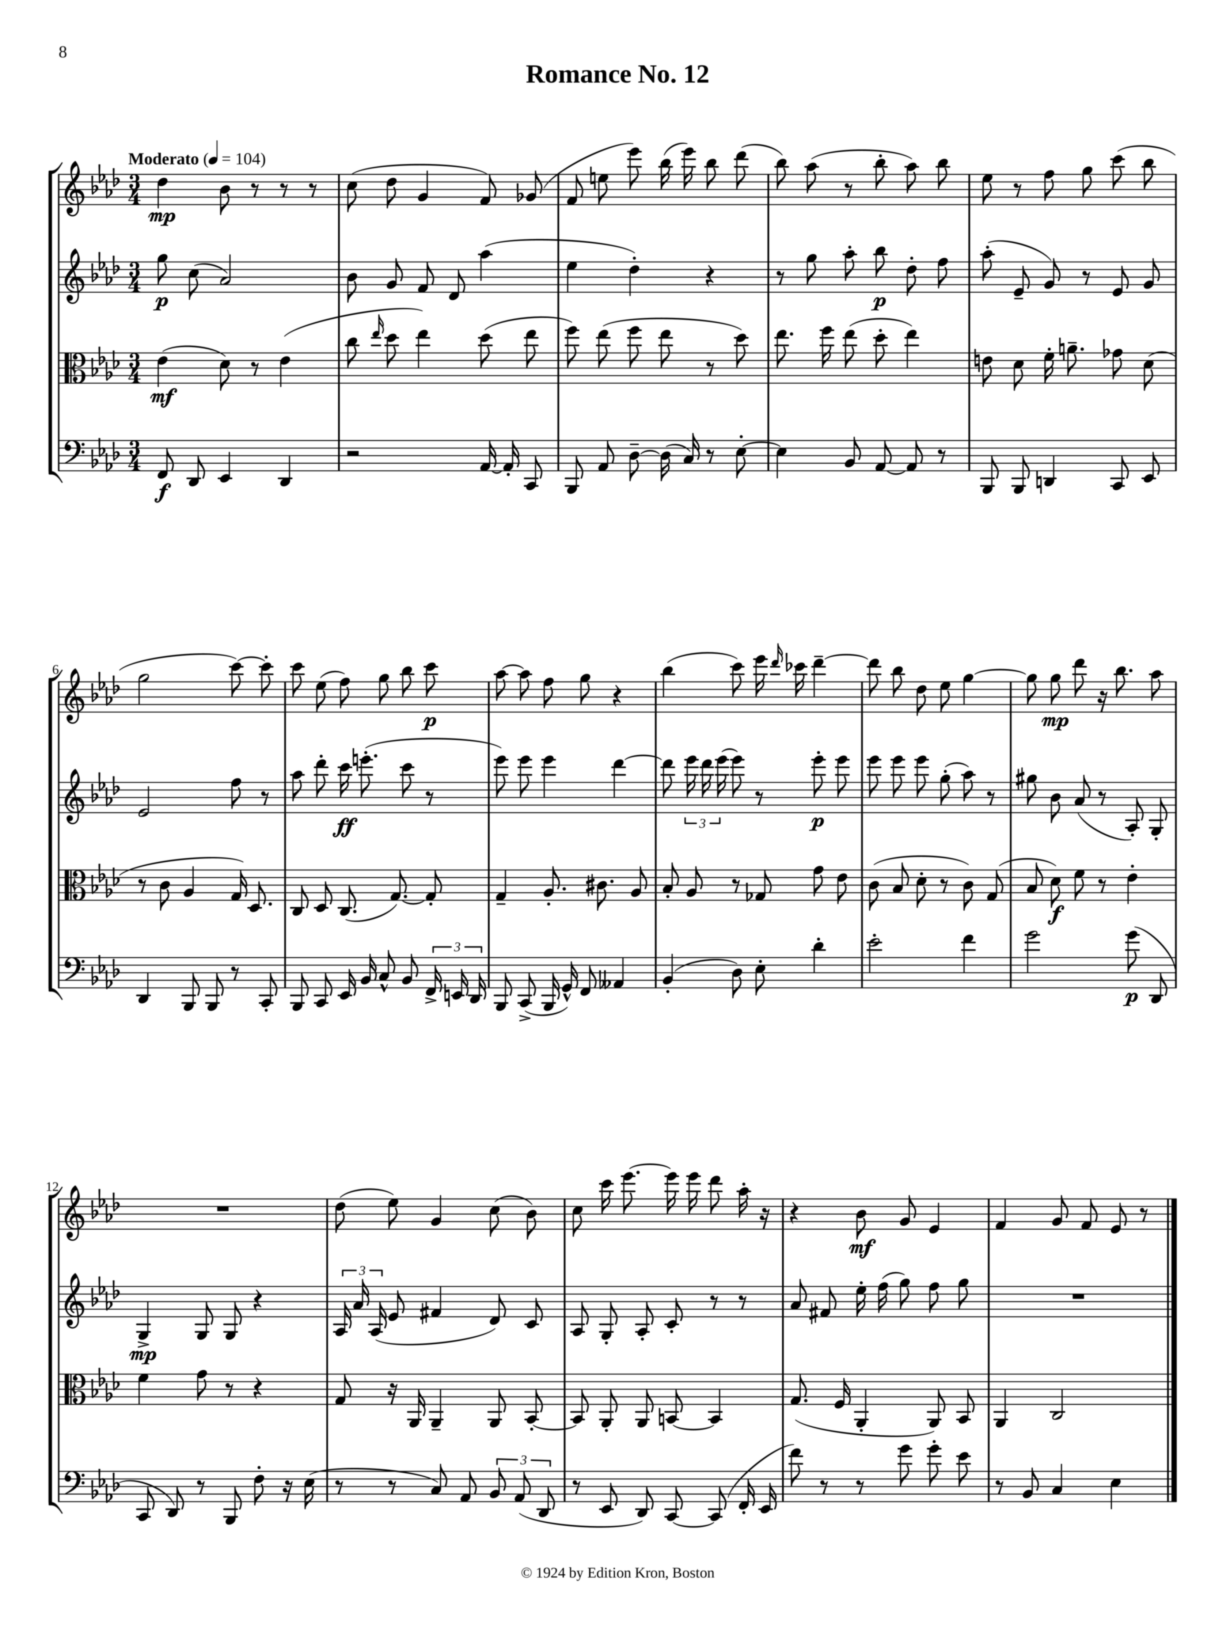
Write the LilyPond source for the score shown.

\header { title = "Romance No. 12" }
<<
\new StaffGroup <<
\new Staff = "s0" {
    \clef treble \key aes \major \numericTimeSignature \time 3/4 \tempo "Moderato" 4 = 104
    \autoBeamOff des''4\mp bes'8 r8 r8 r8 |
    c''8( des''8 g'4 f'8) ges'8( |
    f'8 e''8 ees'''8) bes''16( ees'''16) bes''8 des'''8( |
    bes''8) aes''8( r8 bes''8-. aes''8) bes''8 |
    ees''8 r8 f''8 g''8 c'''8( bes''8 |
    g''2 c'''8~) c'''8-. |
    c'''8 ees''8( f''8) g''8 bes''8 c'''8\p |
    aes''8~ aes''8 f''8 g''8 r4 |
    bes''4( c'''8) ees'''16 \grace { des'''16 } ces'''16 des'''4~-- |
    des'''8 bes''8 des''8 ees''8 g''4~ |
    g''8 g''8\mp des'''8 r16 bes''8. aes''8 |
    R2. |
    des''8( ees''8) g'4 c''8( bes'8) |
    c''8 c'''16 ees'''8.~ ees'''16 ees'''16 des'''8 aes''16-. r16 |
    r4 bes'8\mf g'8 ees'4 |
    f'4 g'8 f'8 ees'8 r8 \bar "|." |
}
\new Staff = "s1" {
    \clef treble \key aes \major \numericTimeSignature \time 3/4
    \autoBeamOff g''8\p c''8( aes'2) |
    bes'8 g'8 f'8 des'8 aes''4( |
    ees''4 des''4-.) r4 |
    r8 g''8 aes''8-. bes''8\p des''8-. f''8 |
    aes''8-.( ees'8-- g'8) r8 ees'8 g'8 |
    ees'2 f''8 r8 |
    aes''8 des'''8-. c'''16\ff e'''8.-.( c'''8 r8 |
    ees'''8) ees'''8 ees'''4 des'''4~ |
    des'''8 \tuplet 3/2 { ees'''16 des'''16 ees'''16( } ees'''8) r8 ees'''8-.\p ees'''8 |
    ees'''8 ees'''8 ees'''8 g''8-.( aes''8) r8 |
    gis''8 bes'8 aes'8( r8 aes8-.) g8-. |
    g4->\mp g8 g8 r4 |
    \tuplet 3/2 { aes16 aes'16 aes16( } ees'8 fis'4 des'8) c'8 |
    aes8 g8-. aes8-. c'8-. r8 r8 |
    aes'8 fis'8 ees''16-. f''16( g''8) f''8 g''8 |
    R2. \bar "|." |
}
\new Staff = "s2" {
    \clef alto \key aes \major \numericTimeSignature \time 3/4
    \autoBeamOff ees'4\mf( des'8) r8 ees'4( |
    c''8 \grace { ees''16 } des''8 ees''4) des''8( ees''8 |
    f''8) ees''8( f''8 ees''8 r8 des''8) |
    ees''8. f''16 ees''8( des''8-. ees''4) |
    e'8 des'8 f'16-. a'8.-- ges'8 des'8( |
    r8 c'8 aes4 g16) des8. |
    c8 des8 c8.( g8.~) g8-. |
    g4-- aes8.-. cis'8. aes8 |
    bes8-. aes8 r8 ges8 g'8 ees'8 |
    c'8( bes8 des'8-. r8 c'8) g8( |
    bes8 des'8\f) f'8 r8 ees'4-. |
    f'4 g'8 r8 r4 |
    g8 r16 aes,16 aes,4-- aes,8 bes,8~-. |
    bes,8 aes,8-. aes,8 b,8~ b,4 |
    g8.( f16 aes,4-. aes,8) bes,8 |
    aes,4 c2 \bar "|." |
}
\new Staff = "s3" {
    \clef bass \key aes \major \numericTimeSignature \time 3/4
    \autoBeamOff f,8\f des,8 ees,4 des,4 |
    r2 aes,16~ aes,16-. c,8 |
    bes,,8 aes,8 des8~-- des16( c16) r8 ees8~-. |
    ees4 bes,8 aes,8~ aes,8 r8 |
    bes,,8 bes,,8 d,4 c,8 ees,8 |
    des,4 bes,,8 bes,,8 r8 c,8-. |
    bes,,8 c,8 ees,16 bes,16 c8-^ bes,8 \tuplet 3/2 { f,16-> e,16 des,16 } |
    bes,,8 c,8->( bes,,16 g,16-^) f,8 aeses,4 |
    bes,4-.( des8) ees8-. des'4-. |
    ees'2-. f'4 |
    g'2 g'8\p( des,8 |
    c,8 des,8) r8 bes,,8 f8-. r16 ees16( |
    r8 r8 c8) aes,8 \tuplet 3/2 { bes,8 aes,8( des,8 } |
    r8 ees,8 des,8) c,8~ c,8( f,16-. ees,16 |
    f'8) r8 r8 g'8 g'8-. ees'8 |
    r8 bes,8 c4 ees4 \bar "|." |
}
>>
>>
